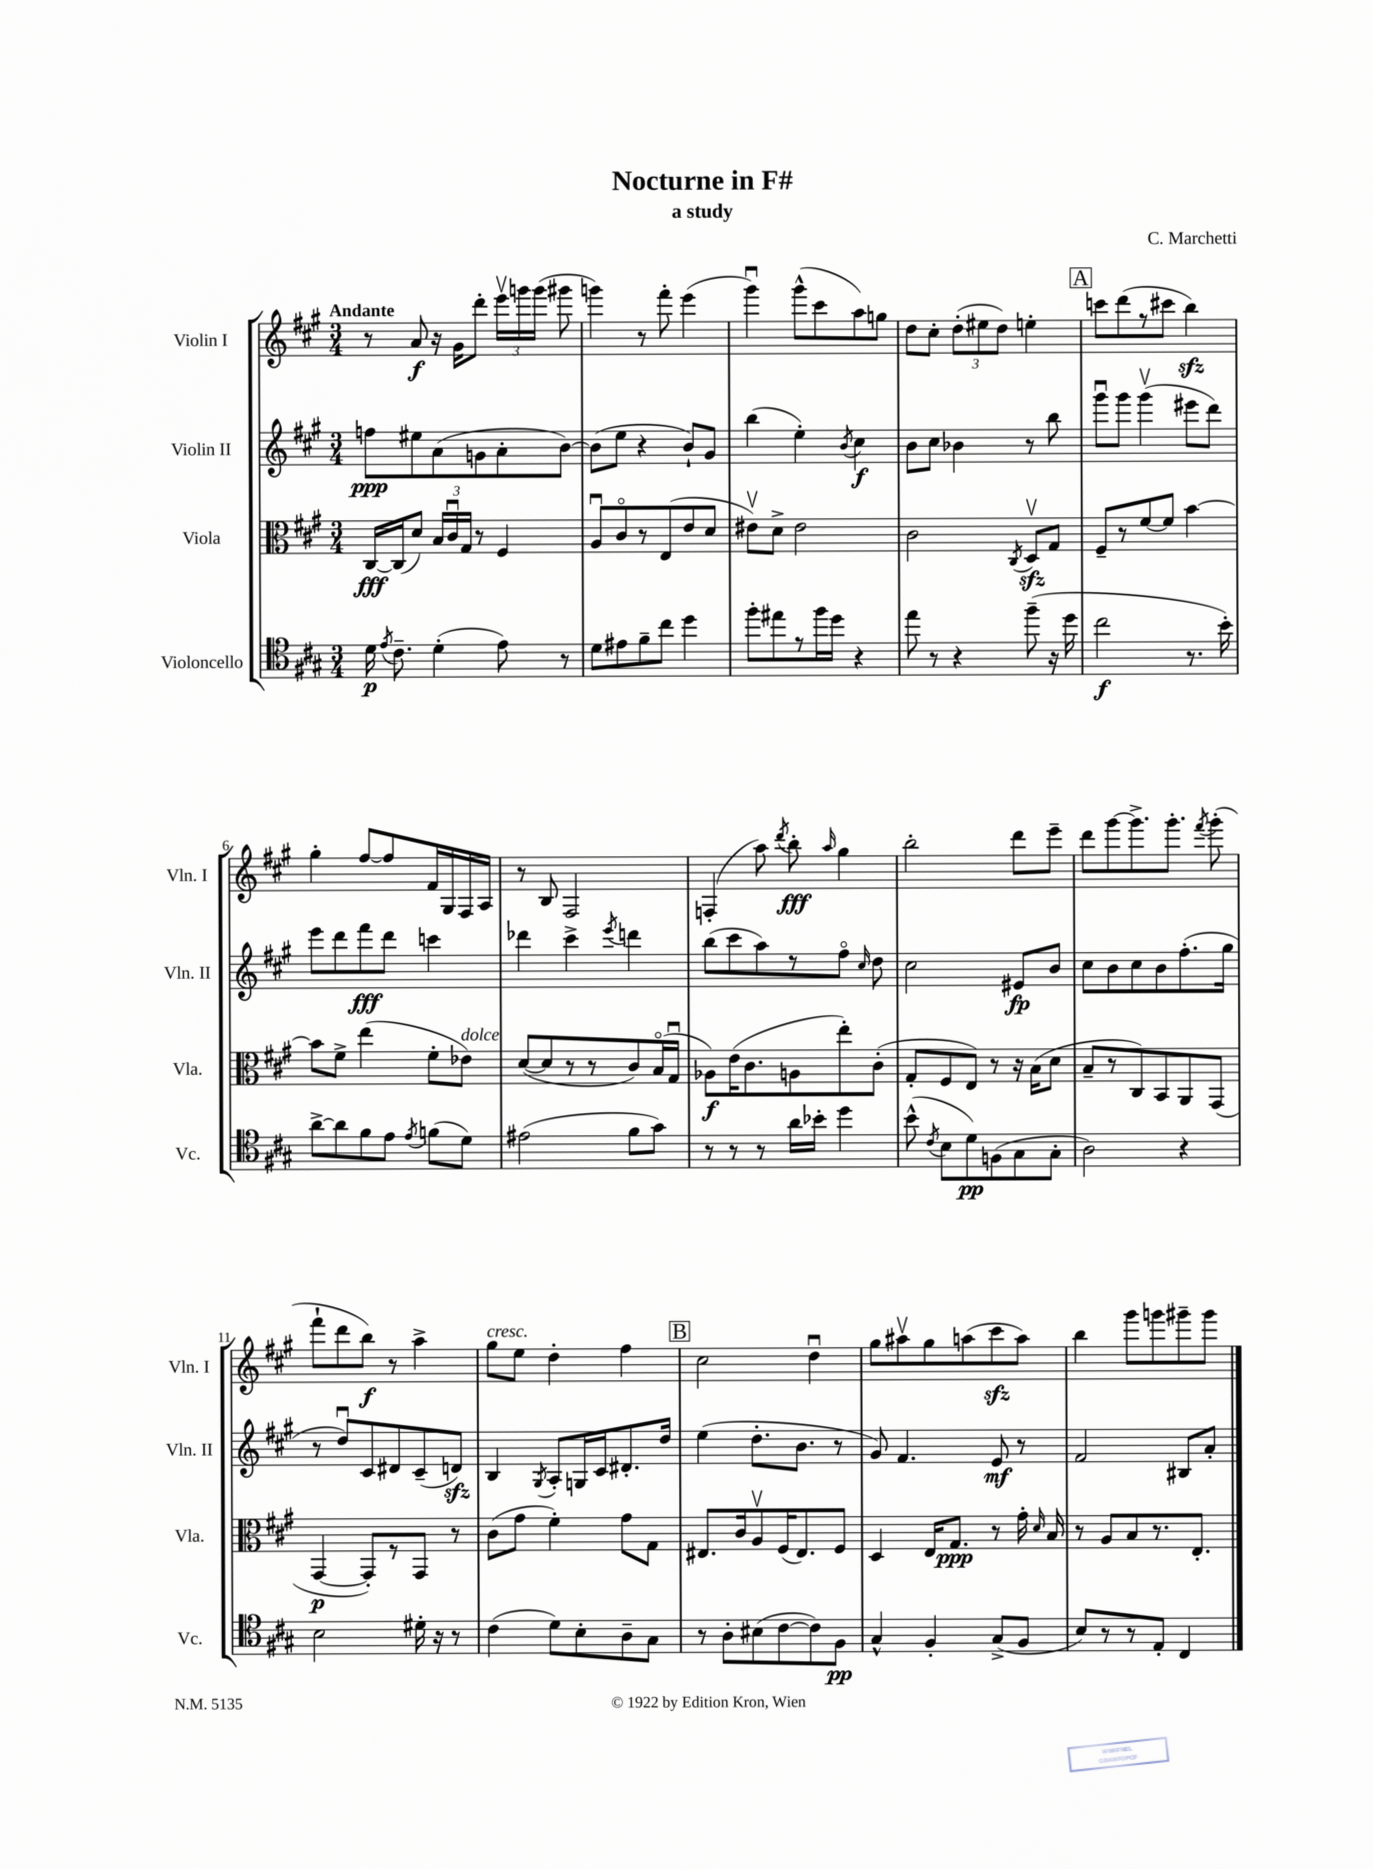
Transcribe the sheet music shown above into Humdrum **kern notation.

**kern	**kern	**kern	**kern
*staff4	*staff3	*staff2	*staff1
*clefC4	*clefC3	*clefG2	*clefG2
*k[f#c#g#]	*k[f#c#g#]	*k[f#c#g#]	*k[f#c#g#]
*M3/4	*M3/4	*M3/4	*M3/4
16d	[16C#	8ff	8r
8qe	.	.	.
8.c#~	(16C#]	.	.
.	8d)	8ee#	8a
(4d'	24B	(8a	16r
.	24c#u	.	.
.	.	.	16g#
.	24G#	.	.
.	8r	8g	8ddd'
8e)	4F#	8a'	24eeev
.	.	.	24ggg
.	.	.	(24ggg
8r	.	[8b)	8ggg#
=	=	=	=
8d	8Au	(8b]	4ggg)
8e#	8c#o	8ee	.
8f#~	8r	4r	8r
8cc#	(8E	.	8fff#'
4dd	8e	8b`)	(4eee
.	8d	8g#	.
=	=	=	=
8ff#'	8e#v)	(4bb	4ggg#u)
8ee#	8d^	.	.
8r	2e#	4ee')	(8ggg#^^
16ff#	.	.	8ccc#
16dd	.	.	.
.	.	8qb	.
4r	.	4cc#	8aa)
.	.	.	8gg
=	=	=	=
8ee	2c#	8b	8dd
8r	.	8cc#	8cc#'
4r	.	4b-	(12dd'
.	.	.	12ee#
.	.	.	12dd)
.	8qC#	.	.
(8ff#~	8Dv	8r	4ee'
16r	8G#	8bb	.
16dd	.	.	.
=	=	=	=
2cc#	8F#~	8ggg#u	8ccc
.	8r	8ggg#	(8ddd
.	[8f#	(4ggg#v	8r
.	8f#]	.	8ccc#
8.r	[4b	8eee#	4bb)
.	.	8ddd)	.
16b')	.	.	.
=	=	=	=
[8a^	8b]	8eee	4gg#'
8a]	8f#^	8ddd	.
8f#	(4ee	8fff#	[8ff#
8e	.	8ddd	8ff#]
8qe	.	.	.
(8f	8f#'	4ccc	16f#
.	.	.	16G#
8d)	8e-)	.	16F#
.	.	.	16A
=	=	=	=
(2e#	([8d	4ddd-	8r
.	8d]	.	8B
.	8r	4ccc#^	2F#
.	8r	.	.
.	.	8qeee	.
8f#	8c#)	4ddd	.
8g#)	(16Bo	.	.
.	16G#u	.	.
=	=	=	=
8r	8A-)	(8bb	(4F'
8r	(16e	8ccc#	.
.	8.c#	.	.
8r	.	8aa)	8aa)
.	.	.	8qddd
16a	8A	8r	8bb'
16b-'	.	.	.
.	.	.	16qqaa
4dd	8ee')	8ff#o	4gg#
.	.	16qqcc#	.
.	(8c#'	8dd	.
=	=	=	=
(8b^^	8G#'	2cc#	2bb'
8qc#	.	.	.
8B	8F#	.	.
8d)	8E)	.	.
(8F	8r	.	.
8G#	16r	8e#	8ddd
.	(16B	.	.
8G#'	8d	8b	8eee~
=	=	=	=
2A)	8B~	8cc#	8ddd
.	8r	8b	[8ggg#
.	8C#)	8cc#	8.ggg#^]
.	8BB	8b	.
.	.	.	8.ggg#'
4r	8AA	(8.ff#'	.
.	.	.	8qfff#
.	(8GG#	.	(8ggg#'
.	.	16gg#	.
=	=	=	=
2B	[4GG#	8r	8fff#`
.	.	8ddu)	8ddd
.	8GG#'])	8c#	8bb)
.	8r	8d#	8r
16d#'	8GG#	(8c#~	4aa^
16r	.	.	.
8r	8r	8d)	.
=	=	=	=
(4c#	(8c#	4B	8gg#
.	8g#	.	8ee
.	.	8qG#	.
8d)	4f#')	8A'	4dd'
8B'	.	16G	.
.	.	16c#	.
8A~	8g#	8.d#'	4ff#
8G#	8G#	.	.
.	.	16dd	.
=	=	=	=
8r	8.E#	(4ee	2cc#
8A'	.	.	.
.	16c#	.	.
(8B#	8Av	8.dd'	.
[8c#	(16F#	.	.
.	8.E#)	8.b	.
8c#])	.	.	4ddu
8F#	8F#	8r	.
=	=	=	=
4G#^^	4D	8g#)	8gg#
.	.	4.f#	8aa#v
4F#'	16E	.	8gg#
.	8.G#	.	.
.	.	.	(8aa
(8G#^	8r	8e	8ccc#
8F#	16g#'	8r	8aa)
.	16qqd	.	.
.	16B	.	.
=	=	=	=
8B)	8r	2f#	4bb
8r	8A	.	.
8r	8B	.	8ggg#
8E'	8.r	.	8ggg
4C#	.	8B#	8ggg#~
.	8.E'	.	.
.	.	8a'	8ggg#
==	==	==	==
*-	*-	*-	*-
